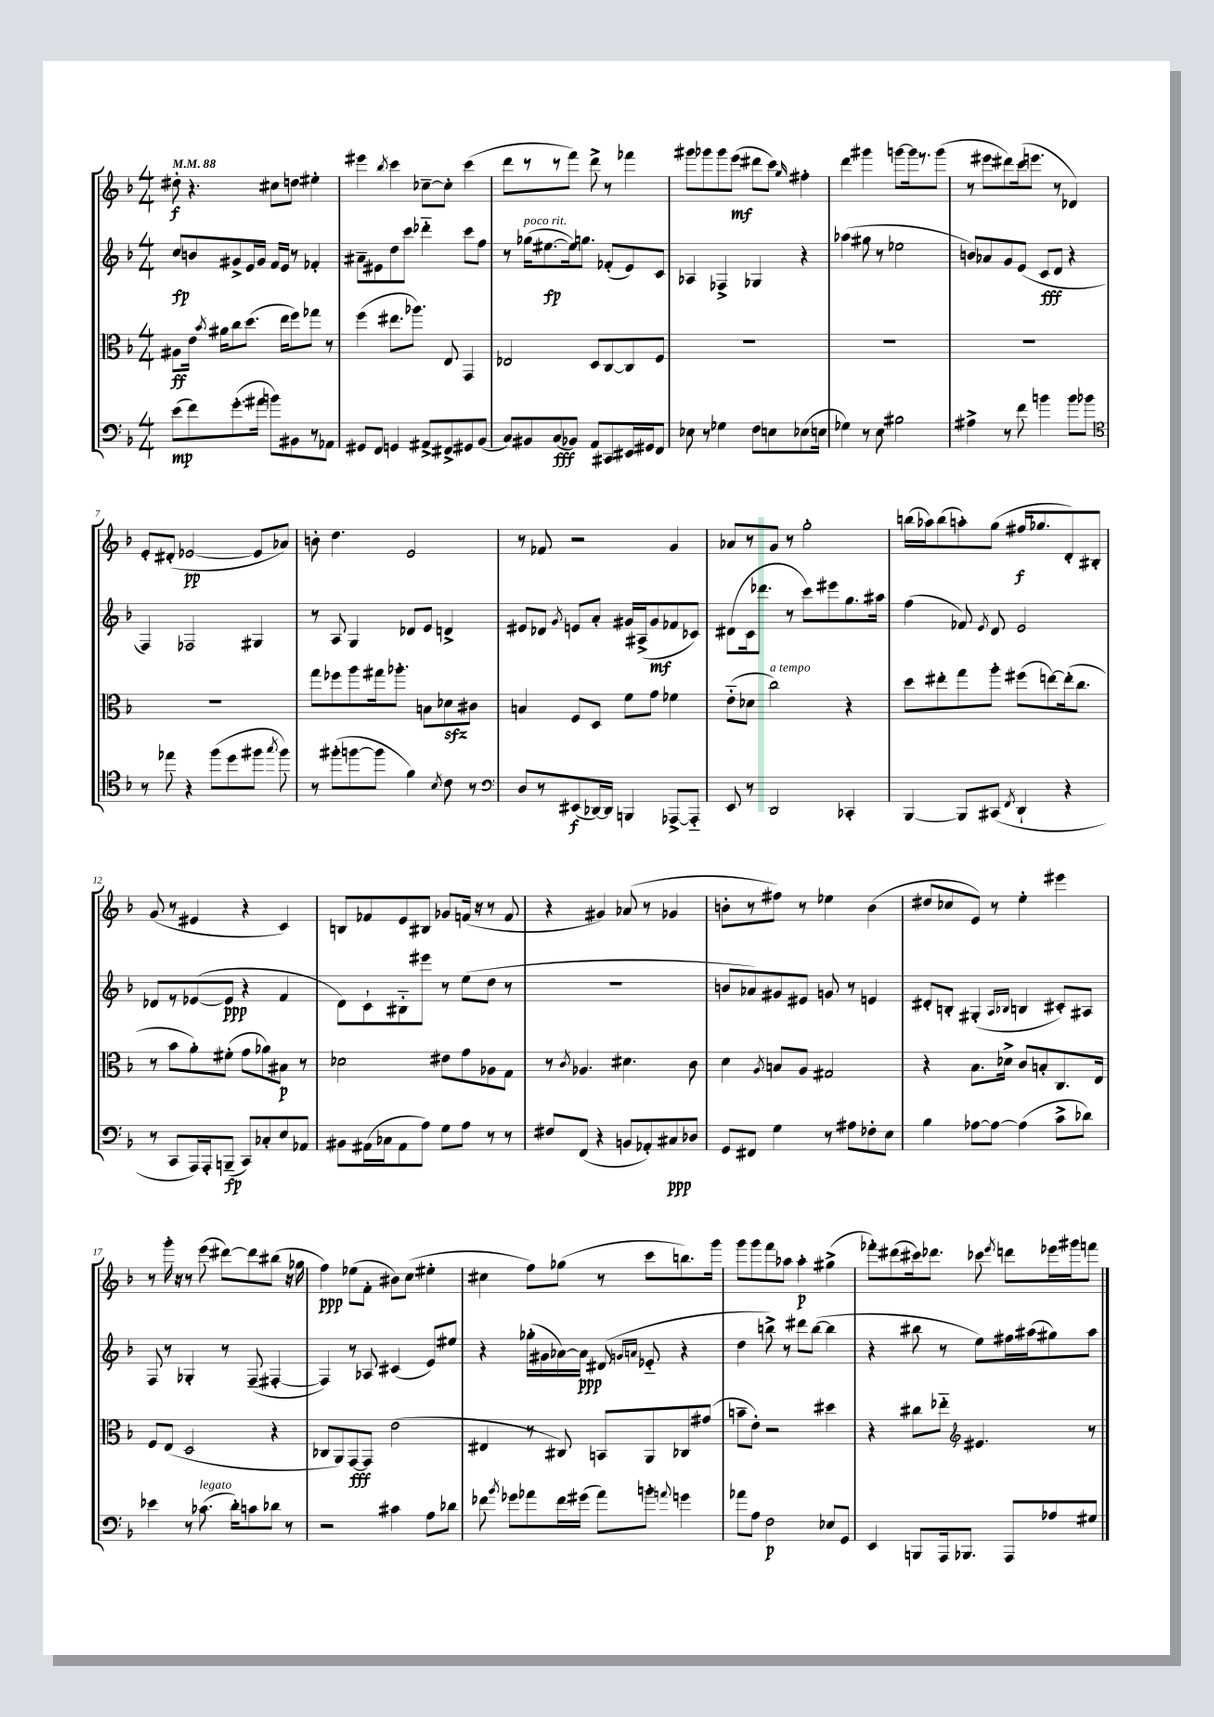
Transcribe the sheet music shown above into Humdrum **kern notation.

**kern	**dynam	**kern	**dynam	**kern	**dynam	**kern	**dynam
*part4	*part4	*part3	*part3	*part2	*part2	*part1	*part1
*staff4	*staff4	*staff3	*staff3	*staff2	*staff2	*staff1	*staff1
*clefF4	*	*clefC3	*	*clefG2	*	*clefG2	*
*k[b-]	*	*k[b-]	*	*k[b-]	*	*k[b-]	*
*M4/4	*	*M4/4	*	*M4/4	*	*M4/4	*
*MM88	*	*MM88	*	*MM88	*	*MM88	*
=1	=1	=1	=1	=1	=1	=1	=1
(8e\L	mp	8A#X\L	ff	8cc/L	fp	8dd#X'\	f
8f\)	.	16e\Jk	.	8bn/	.	4.r	.
.	.	8qb-/	.	.	.	.	.
.	.	16a#X\KL	.	.	.	.	.
(8.g'\	.	8cc\	.	8g#X^/	.	.	.
.	.	(8.dd\J	.	16e/L	.	.	.
16a#X\Jk	.	.	.	16g#/JJ	.	.	.
8bn\L)	.	.	.	16f/LL	.	8cc#X\L	.
.	.	16ee\KL	.	16e/JJ	.	.	.
8BB#X\	.	8ff\)	.	8r	.	8ddn\J	.
8r	.	8gg-X\J	.	4f-X'/	.	4ee#X'\	.
8AA-X\J	.	8r	.	.	.	.	.
=2	=2	=2	=2	=2	=2	=2	=2
8GG#X/L	.	(4ff\	.	8a#X~\L	.	4eee#X\	.
8FF/J	.	.	.	8e#X\	.	.	.
.	.	.	.	.	.	8qbb-/	.
4GGn/	.	8.ee#X\L	.	8dd\	.	4ccc\	.
.	.	.	.	8ccc\J	.	.	.
.	.	8.aa-X\J)	.	.	.	.	.
8AA#X^/L	.	.	.	4ddd-X\	.	[8cc-X~\L	.
8FF#X^/	.	8E/	.	.	.	8cc-'\J]	.
8GG#X/	.	4GG/	.	8ccc\L	.	(4ccc\	.
(8BB-/J	.	.	.	8ff\J	.	.	.
=3	=3	=3	=3	=3	=3	=3	=3
8C/L)	.	2E-X/	.	8r	.	8ddd\L	.
!	!	!	!	!LO:TX:a:i:t=poco rit.	!	!	!
8BB#X/	.	.	.	(16gg-X\KL	.	8r	.
.	.	.	.	[8.ee#X\	fp	.	.
(8C/	fff	.	.	.	.	8r	.
8BB-X/J)	.	.	.	16ee#\k])	.	8fff\J)	.
.	.	.	.	8.ggn\J	.	.	.
8AA/L	.	8D/L	.	.	.	8ddd^\	.
8CC#X/	.	[8C/	.	(8f-X'/L	.	8r	.
16EE#X/L	.	8C/]	.	8e/)	.	4fff-X\	.
16GG#X/J	.	.	.	.	.	.	.
8FF/J	.	8F/J	.	8c/J	.	.	.
=4	=4	=4	=4	=4	=4	=4	=4
8E-X\	.	1r	.	4A-X/	.	8ggg#X\L	.
8r	.	.	.	.	.	8ggg-X\	.
4G-X\	.	.	.	4F-X^/	.	8ggg-\	.
.	.	.	.	.	.	(8eee\J	mf
8F\L	.	.	.	4G-X/	.	8ddd#X\L	.
8En\	.	.	.	.	.	8ccc\J)	.
.	.	.	.	.	.	16qqgg/	.
(8.E-X\	.	.	.	4r	.	4ff#X'\	.
16En\Jk	.	.	.	.	.	.	.
=5	=5	=5	=5	=5	=5	=5	=5
4G-X\)	.	1r	.	(4aa-X\	.	4ddd\	.
8r	.	.	.	8gg#X\	.	4ggg#X\	.
8E\	.	.	.	8r	.	.	.
2B#X\	.	.	.	2ee-X\	.	[8gggn\L	.
.	.	.	.	.	.	16ggg\k]	.
.	.	.	.	.	.	8.r	.
.	.	.	.	.	.	(8ggg\J	.
=6	=6	=6	=6	=6	=6	=6	=6
4A#X^\	.	1r	.	8bn/L)	.	8r	.
.	.	.	.	8a-X/	.	8eee#X\L	.
8r	.	.	.	8g/	.	8ddd#X\)	.
8f\	.	.	.	(8e/J	.	(16ccc\k	.
.	.	.	.	.	.	8.eeen\J	.
4bn\	.	.	.	8c/L	fff	.	.
.	.	.	.	8d/J	.	8r	.
8b\L	.	.	.	4r	.	4d-X/)	.
8b-X\J	.	.	.	.	.	.	.
!!LO:LB:g=z
=7	=7	=7	=7	=7	=7	=7	=7
*clefC4	*	*	*	*	*	*	*
8r	.	1r	.	4F/)	.	8e'/L	.
8ee-X\	.	.	.	.	.	(8d#X'/J	.
4r	.	.	.	2F-X/	.	[2e-X/	pp
(8ff\L	.	.	.	.	.	.	.
8dd\	.	.	.	.	.	.	.
8ff#X\J	.	.	.	4G#X/	.	8e-/L]	.
8qgg/	.	.	.	.	.	.	.
8ff#\)	.	.	.	.	.	8a-X/J)	.
=8	=8	=8	=8	=8	=8	=8	=8
8r	.	8gg\L	.	8r	.	8bn'\	.
(8ff#X'\L	.	8ff-X\	.	8A/	.	4.dd\	.
[8ffn\	.	8aa\	.	4G/	.	.	.
8ff\J]	.	16gg#X\k	.	.	.	.	.
.	.	8.aa-X'\J	.	.	.	.	.
4f\)	.	.	.	8d-X/L	.	2e/	.
.	.	8Bn\L	.	8e/J	.	.	.
8qB-/	.	.	.	.	.	.	.
8c\	.	8d-Xzz\	.	4dn^/	.	.	.
8r	.	8c#X\J	.	.	.	.	.
=9	=9	=9	=9	=9	=9	=9	=9
*clefF4	*	*	*	*	*	*	*
8D/L	.	4Bn/	.	8e#X/L	.	8r	.
8r	.	.	.	8d-X/J	.	8f-X/	.
.	.	.	.	8qg/	.	.	.
(8EE#X/	f	8F/L	.	8en/L	.	2r	.
[16DD-X/L)	.	8D/J	.	8a'/J	.	.	.
16DD-/JJ]	.	.	.	.	.	.	.
4BBBn/	.	8f\L	.	16g#X/LL	.	.	.
.	.	.	.	(16A#X^/J	.	.	.
.	.	8g\J	.	8g#/	mf	.	.
[8AAA-X^/L	.	4f-X\	.	8f-X/	.	4g/	.
8AAA-/J]	.	.	.	8c-X/J)	.	.	.
=10	=10	=10	=10	=10	=10	=10	=10
8EE/	.	(8e\L	.	(8d#X\L	.	8a-X/L	.
8r	.	8d-X\J	.	16c\k	.	8r	.
.	.	.	.	8.ddd-X\J	.	.	.
!	!	!LO:TX:a:i:t=a tempo	!	!	!	!	!
2DD/	.	2cc\)	.	.	.	8g/J	.
.	.	.	.	8r	.	8r	.
.	.	.	.	8ccc\L)	.	2gg'\	.
.	.	.	.	8eee#X\	.	.	.
4CC-X'/	.	4r	.	8.gg\	.	.	.
.	.	.	.	16aa#X\Jk	.	.	.
=11	=11	=11	=11	=11	=11	=11	=11
[4BBB-/	.	8dd\L	.	(4ff\	.	(16bbn\LL	.
.	.	.	.	.	.	16aa-X\J)	.
.	.	8ee#X'\	.	.	.	(8bb\	.
8BBB-/L]	.	8gg\	.	8f-X/)	.	8aan'\)	.
.	.	.	.	8qe/	.	.	.
(8CC#X/J	.	8aa'\J	.	8d/	.	(8gg\J	.
8qFF/	.	.	.	.	.	.	.
4DD`/	.	(8ff#X\L	.	2e/	.	16ff#X/KL	f
.	.	.	.	.	.	8.gg-X/	.
.	.	[8een\)	.	.	.	.	.
4r	.	(16ee'\k]	.	.	.	8d'/)	.
.	.	8.cc\J	.	.	.	.	.
.	.	.	.	.	.	8B#X'/J	.
!!LO:LB:g=z
=12	=12	=12	=12	=12	=12	=12	=12
8r	.	8r	.	8d-X/L	.	(8g/	.
8CC/L	.	8b-\L	.	8r	.	8r	.
16AAA/L)	.	8a'\)	.	([8e-X/	.	4e#X/	.
16AAA'/J	.	.	.	.	.	.	.
(8BBBn~/J	fp	(8f#X'\J	.	8e-/J]	ppp	.	.
8CC/L)	.	8g\L	.	4r	.	4r	.
8C-X'/	.	8a-X\)	.	.	.	.	.
8E/	.	8B#X\J	p	4f/	.	4c/)	.
8AA-X/J	.	8r	.	.	.	.	.
=13	=13	=13	=13	=13	=13	=13	=13
8BB#X\L	.	2d-X\	.	8d\L)	.	8Bn/L	.
(16AA#X\L	.	.	.	8c`\	.	8f-X/	.
16C-X\J	.	.	.	.	.	.	.
8AA#\	.	.	.	8B#X\	.	8e/	.
8A\J)	.	.	.	8eee#X\J	.	8B#X/J	.
8G\L	.	8e#X\L	.	8r	.	8g-X/L	.
8A\J	.	8g\	.	(8ee\L	.	(16fn/Jk	.
.	.	.	.	.	.	16r	.
8r	.	8A-X\	.	8dd\J	.	8r	.
8r	.	8G\J	.	8r	.	8f/	.
=14	=14	=14	=14	=14	=14	=14	=14
8F#X/L	.	8r	.	1r	.	4r	.
.	.	8qc/	.	.	.	.	.
(8FF/J	.	4.A-X/	.	.	.	.	.
4r	.	.	.	.	.	4g#X/)	.
8BBn/L	.	4.d#X\	.	.	.	(8a-X/	.
8AA-X'/)	.	.	.	.	.	8r	.
8C#X/	ppp	.	.	.	.	4g-X/	.
8D-X/J	.	8c\	.	.	.	.	.
=15	=15	=15	=15	=15	=15	=15	=15
8GG/L	.	4d\	.	8bn/L	.	8bn'\L	.
8FF#X/J	.	.	.	8a-X/)	.	8r	.
.	.	8qA/	.	.	.	.	.
4G\	.	8Bn/L	.	8g#X/	.	8ff#X\J)	.
.	.	8A/J	.	8e#X/J	.	8r	.
8r	.	2G#X/	.	8gn/	.	4ee-X\	.
8A#X\L	.	.	.	8r	.	.	.
8F-X'\	.	.	.	4en/	.	(4b\	.
8E\J	.	.	.	.	.	.	.
=16	=16	=16	=16	=16	=16	=16	=16
4B-\	.	4r	.	8d#X'/L	.	8dd#X/L	.
.	.	.	.	8Bn'/J	.	8cc-X/	.
[8A-X\L	.	8.B-\L	.	(4G#X'/	.	8e/J)	.
8A-\J_	.	.	.	.	.	8r	.
.	.	16d-X^\Jk	.	.	.	.	.
.	.	.	.	16qqA/LL	.	.	.
.	.	.	.	16qqB-X/JJ	.	.	.
(4A-\]	.	8c/L	.	4Bn/	.	4ee'\	.
.	.	8Bn'/	.	.	.	.	.
8c^\L	.	8.C/	.	8c#X'/L)	.	4eee#X\	.
8d-X\J)	.	.	.	8A#X/J	.	.	.
.	.	16E/Jk	.	.	.	.	.
!!LO:LB:g=z
=17	=17	=17	=17	=17	=17	=17	=17
4e-X\	.	8F/L	.	8F/	.	8r	.
.	.	(8E/J	.	8r	.	16ggg'\	.
.	.	.	.	.	.	16r	.
8r	.	2D/	.	4G-X'/	.	8r	.
!LO:TX:a:i:t=legato	!	!	!	!	!	!	!
(8.c-X\	.	.	.	.	.	(8eee\	.
.	.	.	.	8r	.	[8ddd#X\L)	.
16d'\KL)	.	.	.	.	.	.	.
8cn\	.	.	.	(8F~/	.	8ddd#\]	.
8d-X\J	.	4r	.	[4F#X'/	.	(8bb#X\J	.
8r	.	.	.	.	.	16r	.
.	.	.	.	.	.	16gg-X\	.
=18	=18	=18	=18	=18	=18	=18	=18
2r	.	8C-X/L	.	4F#/])	.	4ff\)	ppp
.	.	8AA/)	.	.	.	.	.
.	.	[8GG/	fff	8r	.	(8ee-X\L	.
.	.	8GG/J]	.	8A-X/	.	8f'\J	.
4c#X\	.	(2e\	.	(4c#X/	.	8b#X\L)	.
.	.	.	.	.	.	(8cc\J	.
8A\L	.	.	.	8e/L)	.	4ee#X'\	.
8d-X\J	.	.	.	8ee#X/J	.	.	.
=19	=19	=19	=19	=19	=19	=19	=19
8f-X\	.	4E#X/	.	4r	.	4cc#X\	.
8qb-/	.	.	.	.	.	.	.
8g-X\L	.	.	.	.	.	.	.
8a-X\	.	8r	.	(16gg-X'\LL	.	8ff\L)	.
.	.	.	.	16g#X\	.	.	.
16f-\L	.	8C#X/)	.	[16a-X\)	.	(8gg-X\J	.
(16g#X\JJ	.	.	.	16a-\JJ]	ppp	.	.
8a-\L)	.	8BBn/L	.	(8d#X/	.	8r	.
.	.	.	.	16qqgn/LL	.	.	.
.	.	.	.	16qqan/JJ	.	.	.
8bn'\J	.	8AA/	.	8e-X/	.	8ccc\L	.
8qqan/	.	.	.	.	.	.	.
4gn\	.	8C-X/	.	4r	.	8.bbn\)	.
.	.	(8g#X/J	.	.	.	.	.
.	.	.	.	.	.	16ggg\Jk	.
=20	=20	=20	=20	=20	=20	=20	=20
8a-X\L	.	8bn~\L	.	4dd\	.	8ggg\L	.
8A\J	.	8e'\J)	.	.	.	8ggg\	.
2F\	p	2r	.	8bbn^\)	.	8fff\	.
.	.	.	.	8r	.	8aa-X\J	.
.	.	.	.	8ddd#X\L	.	4aa-'\	p
.	.	.	.	([8bb\J	.	.	.
8E-X/L	.	4dd#X\	.	4bb\]	.	(4gg#X^\	.
8GG/J	.	.	.	.	.	.	.
=21	=21	=21	=21	=21	=21	=21	=21
4EE/	.	4r	.	4r	.	8fff-X'\L)	.
.	.	.	.	.	.	(8ddd#X\	.
8BBBn/L	.	8cc#X\L	.	8bb#X\	.	16ccc#X\k)	.
.	.	.	.	.	.	8.ddd-X\J	.
16AAA/k	.	8ee-X\J	.	8r	.	.	.
8.BBB-X/J	.	.	.	.	.	.	.
*	*	*clefG2	*	*	*	*	*
.	.	4.e#X/	.	8ee\L)	.	8ccc-X\	.
.	.	.	.	.	.	8qeee/	.
8AAA/L	.	.	.	16ff#X\L	.	8dddn\L	.
.	.	.	.	(16aa#X\J	.	.	.
8A-X/	.	.	.	8gg#X\)	.	16eee-X\L	.
.	.	.	.	.	.	16ggg#X\J	.
8G#X/J	.	8r	.	8aa#\J	.	8fffn\J	.
==	==	==	==	==	==	==	==
*-	*-	*-	*-	*-	*-	*-	*-
